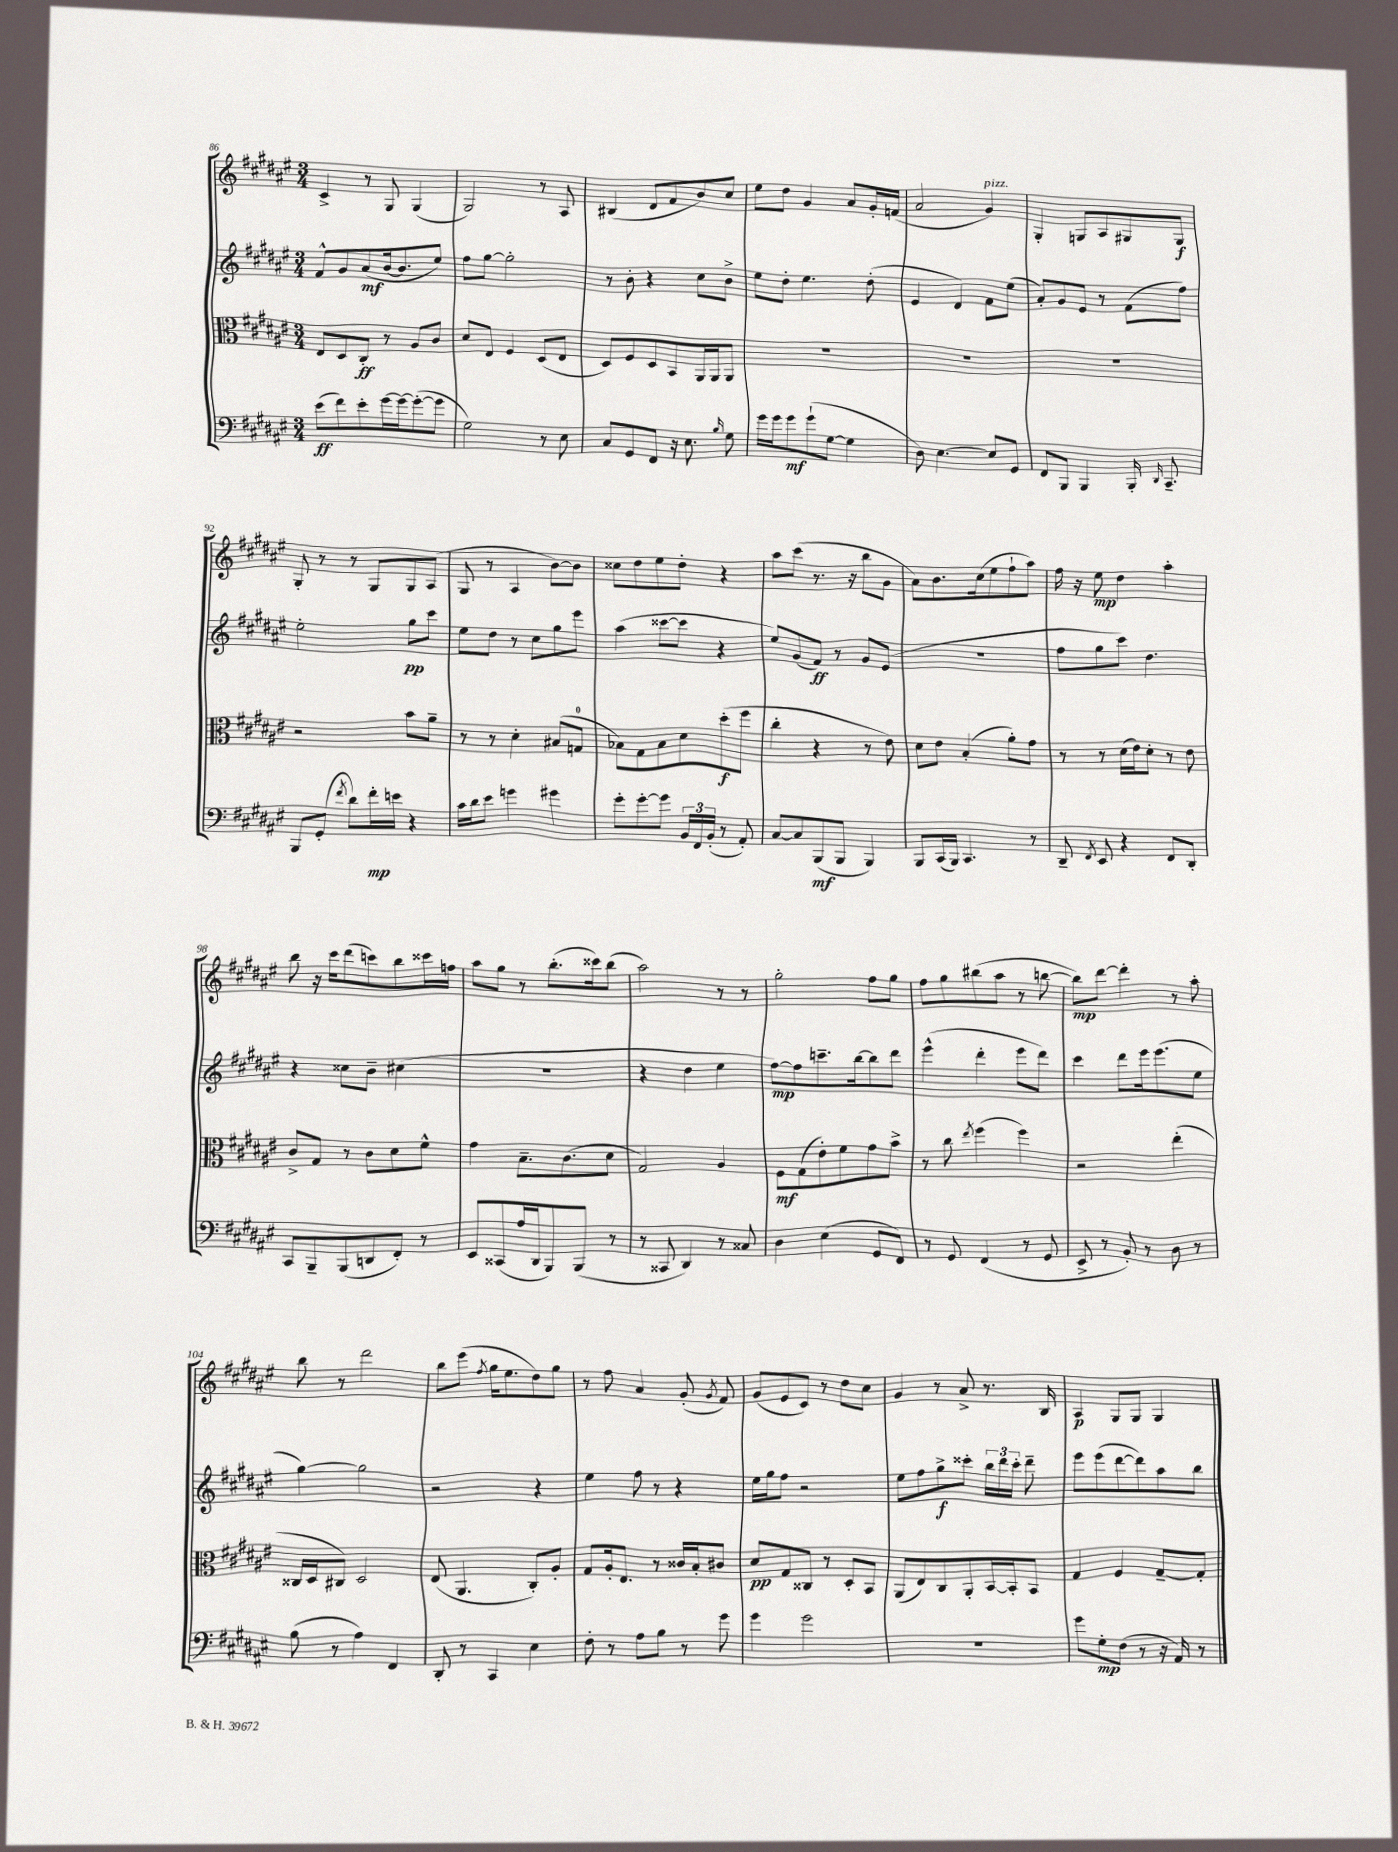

**kern	**kern	**kern	**kern
*staff4	*staff3	*staff2	*staff1
*clefF4	*clefC3	*clefG2	*clefG2
*k[f#c#g#d#a#e#]	*k[f#c#g#d#a#e#]	*k[f#c#g#d#a#e#]	*k[f#c#g#d#a#e#]
*M3/4	*M3/4	*M3/4	*M3/4
(8e#\L	8E#/L	8f#^^/L	4c#^/
8f#\)	8D#/	8g#/	.
8e#'\	8C#'/J	(8a#/	8r
[16g#\L	8r	[16b/k	8G#/
16g#\_J	.	8.b/]	.
(8g#'\_	8A#/L	.	(4G#/
8g#\]J	8c#/J	8ee#/J)	.
=	=	=	=
2G#\)	8d#/L	8ff#\L	2G#/)
.	8E#/J	[8gg#\J	.
.	4F#/	2gg#'\]	.
8r	(8D#/L	.	8r
8E#\	8E#/J	.	8A#/
=	=	=	=
8C#/L	8D#/L)	8r	(4B#/
8GG#/	8F#/	8b'\	.
8FF#/J	8D#/	4r	8d#/L
16r	8BB/	.	8f#/
8.E#\	.	.	.
.	16AA#/L	8cc#\L	8b/)
.	16AA#/J	.	.
16qqB/	.	.	.
8G#\	8AA#/J	8b^\J	8cc#/J
=	=	=	=
16g#\LL	2.r	8ee#\L	8ee#\L
16g#\J	.	.	.
8g#\	.	8dd#'\J	8dd#\J
(8g#`\	.	4.ee#\	4g#/
[8G#\J	.	.	.
4G#\]	.	.	8a#/L
.	.	(8dd#'\	16g#'/L
.	.	.	(16f/JJ
=	=	=	=
8D#\)	2.r	4e#/	2a#/
[4.E#\	.	.	.
.	.	4d#/)	.
8E#/]L	.	8f#\L	4g#/)
8GG#/J	.	(8ee#\J	.
=	=	=	=
8FF#/L	2.r	8a#'/L)	4G#'/
8BBB/J	.	8g#/	.
4BBB/	.	8e#/J	8G/L
.	.	8r	8A#/
16BBB'/	.	(8f#\L	8G#/
16qqDD#/	.	.	.
8.CC#~/	.	.	.
.	.	8ff#\J)	8G#/J
=	=	=	=
8BBB/L	2r	2ee#'\	8G#'/
(8GG#'/J	.	.	8r
8qf#/	.	.	.
8d#\L)	.	.	8r
16f#'\L	.	.	8G#/L
16e\JJ	.	.	.
4r	8b\L	8gg#\L	8G#/
.	8a#~\J	8ccc#\J	(8A#/J
=	=	=	=
16c#\LL	8r	8ee#\L	8G#/
16d#\J	.	.	.
8e#\J	8r	8dd#\J	8r
4g\	4d#'\	8r	4A#/
.	.	8cc#\L	.
4g#\	(8B#/L	8gg#\	[8b\L)
.	8G/J	8eee#\J	8b\]J
=	=	=	=
8g#'\L	8B-\L)	(4aa#\	8cc##\L
[8g#'\	8G#\	.	8dd#\
8g#\]J	8B-\	[8ccc##\L	8ee#\
24BB/LL	8d#\	8ccc##\]J	8dd#'\J
24FF#/	.	.	.
(24BB'/JJ	.	.	.
8r	(8dd#'\	4r	4r
8AA#'/)	8ff#\J	.	.
=	=	=	=
[8C#/L	4cc#'\	8ee#/L)	8aa#\L
8C#/]	.	(8g#/	(8ccc#\J
(8BBB/	4r	8f#/J)	8.r
8BBB/J	.	8r	.
.	.	.	16r
4BBB/)	8r	8g#/L	8bb\L
.	8e#\)	(8e#/J	8g#\J
=	=	=	=
8BBB/L	8d#\L	2.r	8a#\L)
(16CC#/L	8e#\J	.	8.b\
16BBB/JJ)	.	.	.
4.CC#/	(4B'/	.	.
.	.	.	(16cc#\k
.	.	.	8ee#\
.	8a#'\L)	.	8ff#`\
8r	8g#\J	.	8aa#\J)
=	=	=	=
8DD#~/	8r	8ff#\L	16ff#\
.	.	.	16r
8qFF#/	.	.	.
8EE#/	8r	8gg#\	8ee#\
4r	(16d#\LL	8ccc#\J)	4dd#\
.	16e#\J)	.	.
.	8d#'\J	4.dd#\	.
8FF#/L	8r	.	4aa#'\
8DD#'/J	8e#\	.	.
=	=	=	=
8CC#/L	8c#^/L	4r	8bb\
8BBB~/	8G#/J	.	16r
.	.	.	16ccc#\LK
(8BBB/	8r	8cc##\L	(8ddd#\
8DD/	8c#\L	8b~\J	8ccc\)
8FF#'/J)	8d#\	(4cc#\	8bb\
8r	8f#^^\J	.	16ccc##\L
.	.	.	16ff\JJ
=	=	=	=
8EE#/L	4g#\	2.r	8aa#\L
(8CC##/	.	.	8gg#\J
16A#/L	8.B~\L	.	8r
16DD#/J	.	.	.
8BBB/)	.	.	(8.bb'\L
.	(8.c#\	.	.
(8BBB/J	.	.	.
.	.	.	16ccc##\k)
8r	8d#\J	.	(8bb\J
=	=	=	=
8r	2G#/)	4r	2aa#\)
8CC##/	.	.	.
4DD#/)	.	4dd#\	.
8r	4A#/	4ee#\	8r
8C##/	.	.	8r
=	=	=	=
4D#\	8F#\L	[8ff#\L)	2gg#'\
.	(8G#\	8ff#\]	.
(4E#\	8e#'\)	8.ccc~\	.
.	8f#\	.	.
.	.	[16bb\k	.
8GG#/L	8g#\	8bb\]	8ff#\L
8FF#/J)	8b^\J	8ddd#\J	8gg#\J
=	=	=	=
8r	8r	(4eee#^^\	8ff#\L
8GG#/	8cc#\	.	8gg#\
.	8qee#/	.	.
(4FF#/	(4ff#\	4ddd#'\	(8bb#\
.	.	.	8aa#\J
8r	4ff#\)	8eee#\L	8r
8GG#/	.	8ddd#\J)	[8bb\
=	=	=	=
8EE#^/	2r	4ccc#\	8bb\]L)
8r	.	.	[8ddd#\J
8BB'/)	.	8ddd#\L	4ddd#'\]
8r	.	16eee#\k	.
.	.	(8.eee#\	.
8D#\	(4ee#'\	.	8r
8r	.	8ee#\J	8aa#'\
=	=	=	=
(8B\	16C##/LL	[4gg#\)	8bb\
.	16D#/J	.	.
8r	8C#/J)	.	8r
4A#\)	2D#/	2gg#\]	2ddd#\
4FF#/	.	.	.
=	=	=	=
8DD#'/	(8E#/	2r	8bb\L
8r	4.AA#/	.	(8eee#\J
.	.	.	8qff#/
4CC#/	.	.	16gg#\LK
.	.	.	8.ee#\
4E#\	8C#'/L)	4r	8dd#\)
.	8A#'/J	.	8gg#\J
=	=	=	=
8F#'\	8G#/L	4ee#\	8r
8r	16A#'/k	.	8ff#\
.	8.E#/J	.	.
8A#\L	.	8ff#\	4a#/
8B\J	8r	8r	.
8r	16c##/LL	4r	(8g#'/
.	16B'/J	.	.
.	.	.	8qg#/
8g#\	8c#/J	.	8f#/)
=	=	=	=
4g#\	8d#/L	16ee#\LL	(8g#/L
.	.	16gg#\J	.
.	8G#/	8ff#\J	8e#/
2g#\	8C##/J	2r	8c#/J)
.	8r	.	8r
.	8D#'/L	.	8dd#\L
.	8BB/J	.	8cc#\J
=	=	=	=
2.r	(8AA#/L	8ee#\L	4g#/
.	8E#/)	8ff#\	.
.	8C#/	8gg#^\	8r
.	8AA#'/	8ccc##'\J	8a#^/
.	[16BB/L	24bb\LL	8.r
.	.	24ddd#\	.
.	16BB'/]J	.	.
.	.	24ccc##'\JJ	.
.	8BB/J	8ddd#~\	.
.	.	.	16B/
=	=	=	=
8g#\L	4G#/	8eee#\L	4A#/
8G#'\	.	(8eee#\	.
(8F#\J	4F#/	[8ddd#\	8G#/L
8r	.	8ddd#\])	8G#/J
16r	[8G#~/L	8aa#\	4G#/
16AA#/)	.	.	.
8r	8G#'/]J	8bb\J	.
==	==	==	==
*-	*-	*-	*-
